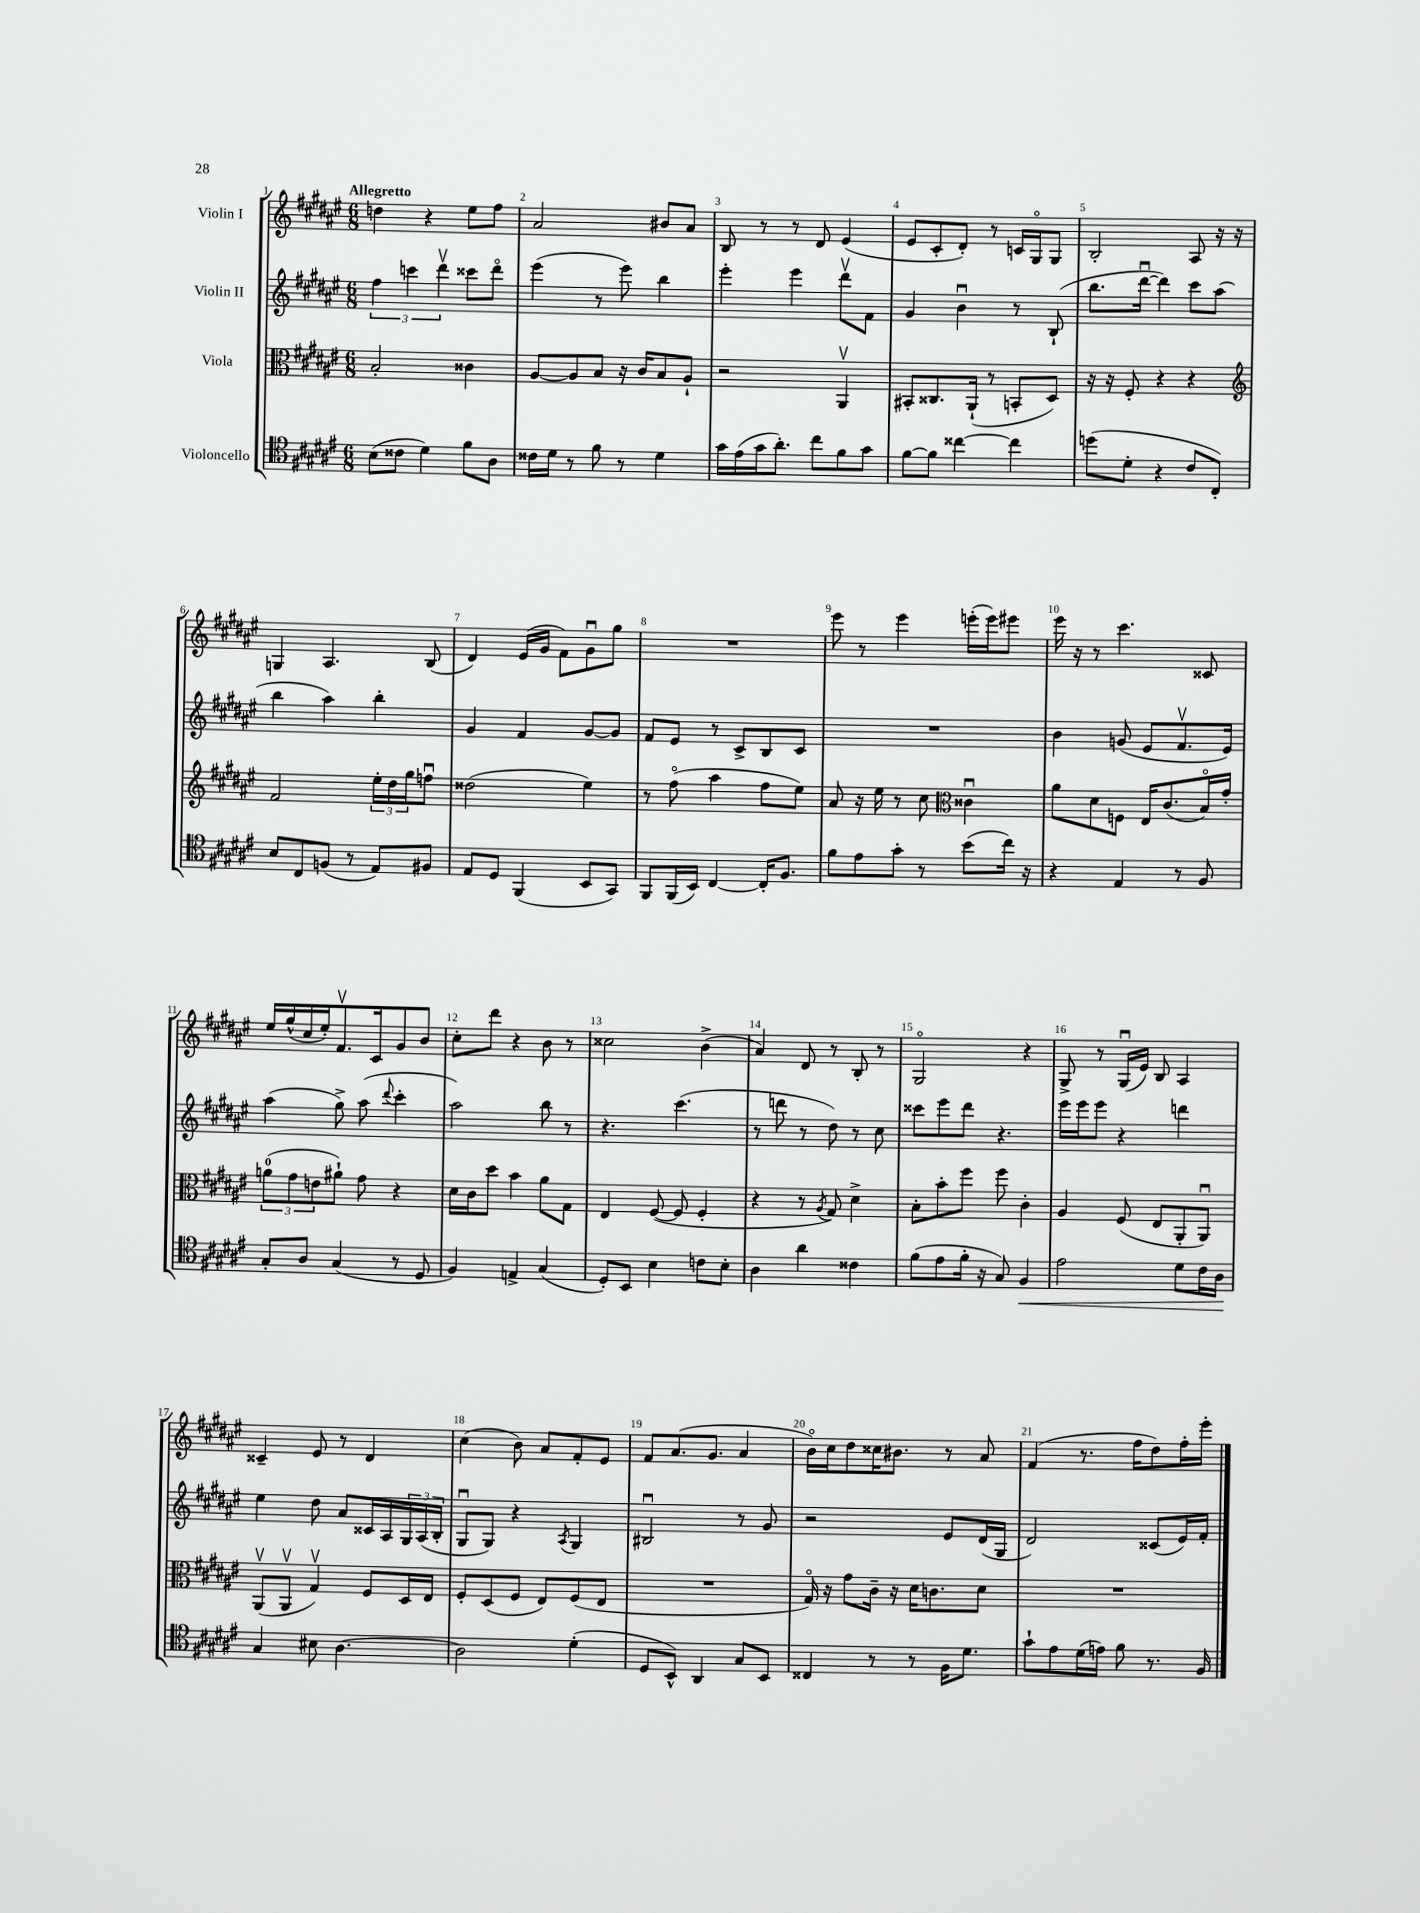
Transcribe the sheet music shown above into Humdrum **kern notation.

**kern	**kern	**kern	**kern
*staff4	*staff3	*staff2	*staff1
*clefC4	*clefC3	*clefG2	*clefG2
*k[f#c#g#d#a#e#]	*k[f#c#g#d#a#e#]	*k[f#c#g#d#a#e#]	*k[f#c#g#d#a#e#]
*M6/8	*M6/8	*M6/8	*M6/8
(8B	2B'	6ff#	4dd
8c##	.	.	.
.	.	6ccc	.
4d#)	.	.	4r
.	.	6ddd#v	.
8f#	4c##	8ccc##	8ee#
8A#	.	8ddd#o	8ff#
=	=	=	=
16c##	[8A#	(4eee#	2a#
16d#	.	.	.
8r	8A#]	.	.
8f#	8B	8r	.
8r	16r	8eee#)	.
.	16c#	.	.
4d#	8B	4bb	8b#
.	8A#`	.	8a#
=	=	=	=
16g#	2r	4eee#'	8B
(16e#	.	.	.
16g#	.	.	8r
8.a#')	.	.	.
.	.	4eee#	8r
8cc#	.	.	8d#
8f#	4AA#v	8ddd#v	(4e#
8g#	.	8f#	.
=	=	=	=
[8f#	8BB#'	4g#	8e#
8f#]	8.C##	.	8c#'
[4cc##	.	4bu	8d#')
.	(16AA#`	.	.
.	8r	.	8r
4cc##]	8BB'	8r	16c
.	.	.	16G#o
.	8D#)	(8B`	8G#
=	=	=	=
(8dd	16r	8.bb	2B'
.	16r	.	.
8d#'	8F#'	.	.
.	.	[16ddd#u	.
4r	4r	4ddd#])	.
8c#	4r	8ccc#	8A#
8C#')	.	(8aa#	16r
.	.	.	16r
=	=	=	=
*	*clefG2	*	*
8B	2f#	4bb	4G
8C#	.	.	.
(8F	.	4aa#)	4.A#
8r	.	.	.
8E#)	24ee#'	4bb'	.
.	24dd#	.	.
.	24gg#	.	.
8F#	8ffu	.	(8B
=	=	=	=
8E#	(2dd##	4g#	4d#)
8D#	.	.	.
(4FF#	.	4f#	(16e#
.	.	.	16g#
.	.	.	8f#)
8BB	4ee#)	[8g#	8g#u
8GG#)	.	8g#]	8gg#
=	=	=	=
8FF#	8r	8f#	2.r
(16FF#	(8ff#o	8e#	.
16BB)	.	.	.
[4C#	4aa#	8r	.
.	.	8c#^	.
16C#']	8ff#	8B	.
8.F#	.	.	.
.	8ee#)	8c#	.
=	=	=	=
8f#	8a#	2.r	8eee#
8e#	16r	.	8r
.	16ee#	.	.
8g#'	8r	.	4eee#
8r	8cc#	.	.
*	*clefC3	*	*
(8b	4c##u	.	(16eee'
.	.	.	16eee)
16cc#)	.	.	8eee#
16r	.	.	.
=	=	=	=
4r	8a#	4b	16eee#
.	.	.	16r
.	8d#	.	8r
4E#	8F	(8g	4.ccc#
.	16E#	8e#	.
.	(8.c#	.	.
8r	.	8.f#v	.
8F#	16Bo)	.	8c##
.	16g#'	16e#)	.
=	=	=	=
8G#'	(12a	(4aa#	16ee#
.	.	.	(16gg#^^
.	12g#	.	.
8A#	.	.	16cc#
.	12e	.	.
.	.	.	16ee#')
(4G#	8a#`)	8gg#^)	8.f#v
.	8g#	(8aa#	.
.	.	.	16c#
.	.	8qqddd#	.
8r	4r	4ccc#'	8g#
8D#	.	.	8b
=	=	=	=
4F#)	16d#	2aa#)	8cc#'
.	16c#	.	.
.	8dd#	.	8ddd#
4E^	4b	.	4r
(4G#	8a#	8bb	8b
.	8G#	8r	8r
=	=	=	=
8D#')	4E#	4.r	2cc##
8BB	.	.	.
4B	([8F#	.	.
.	8F#]	(4.ccc#	.
8c	4F#'	.	(4b^
8B'	.	.	.
=	=	=	=
4A#	4r	8r	4a#)
.	.	8ddd	.
4a#	8r	8r	8d#
.	8qA#	.	.
.	8G#)	8dd#)	8r
4c##	4d#^	8r	8B'
.	.	8cc#	8r
=	=	=	=
(8f#	8B'	8ccc##	2G#o
8e#	8b'	8eee#	.
16f#'	8ff#	8ddd#	.
16r	.	.	.
8G#)	8ff#	4.r	.
4F#	4c#'	.	4r
=	=	=	=
2e#	4A#	16eee#	8G#^
.	.	16eee#	.
.	.	8eee#	8r
.	(8F#	4r	(16G#u
.	.	.	16e#)
.	8E#	.	8B
8d#	8AA#'	4ddd	4A#
16c#	8AA#u)	.	.
16A#	.	.	.
=	=	=	=
4G#	(8AA#v	4ee#	4c##~
.	8AA#v	.	.
8B#	4G#v)	8dd#	8e#
[4.A#	.	8a#	8r
.	8F#	16c##	4d#
.	.	16A#	.
.	16D#	24G#	.
.	.	(24A#	.
.	16E#	.	.
.	.	24B'	.
=	=	=	=
2A#]	8F#'	8G#u	(4cc#
.	(8D#	8G#)	.
.	8F#	4r	8b)
.	8E#)	.	8a#
.	.	8qA#	.
(4d#'	(8F#	4G#	8f#'
.	8E#	.	8e#
=	=	=	=
8D#	2.r	2B#u	8f#
8BB^^)	.	.	(8.a#
4AA#	.	.	.
.	.	.	8.g#
8G#	.	8r	4a#
8BB	.	8g#	.
=	=	=	=
4C##	16G#o)	2r	16bo)
.	16r	.	16cc#
.	8g#	.	8dd#
8r	16c#~	.	16cc##
.	16r	.	8.b#
8r	16d#	.	.
.	8.c	.	.
16F#	.	8e#	8r
8.d#	.	.	.
.	8d#	(16d#	8a#
.	.	16G#	.
=	=	=	=
8g#`	2.r	2d#)	(4f#
8e#	.	.	.
(16d#	.	.	8.r
16e)	.	.	.
8f#	.	.	.
.	.	.	16ff#
8.r	.	(8c##	8dd#)
.	.	16e#)	16ff#'
16F#	.	16f#'	16eee#'
==	==	==	==
*-	*-	*-	*-
